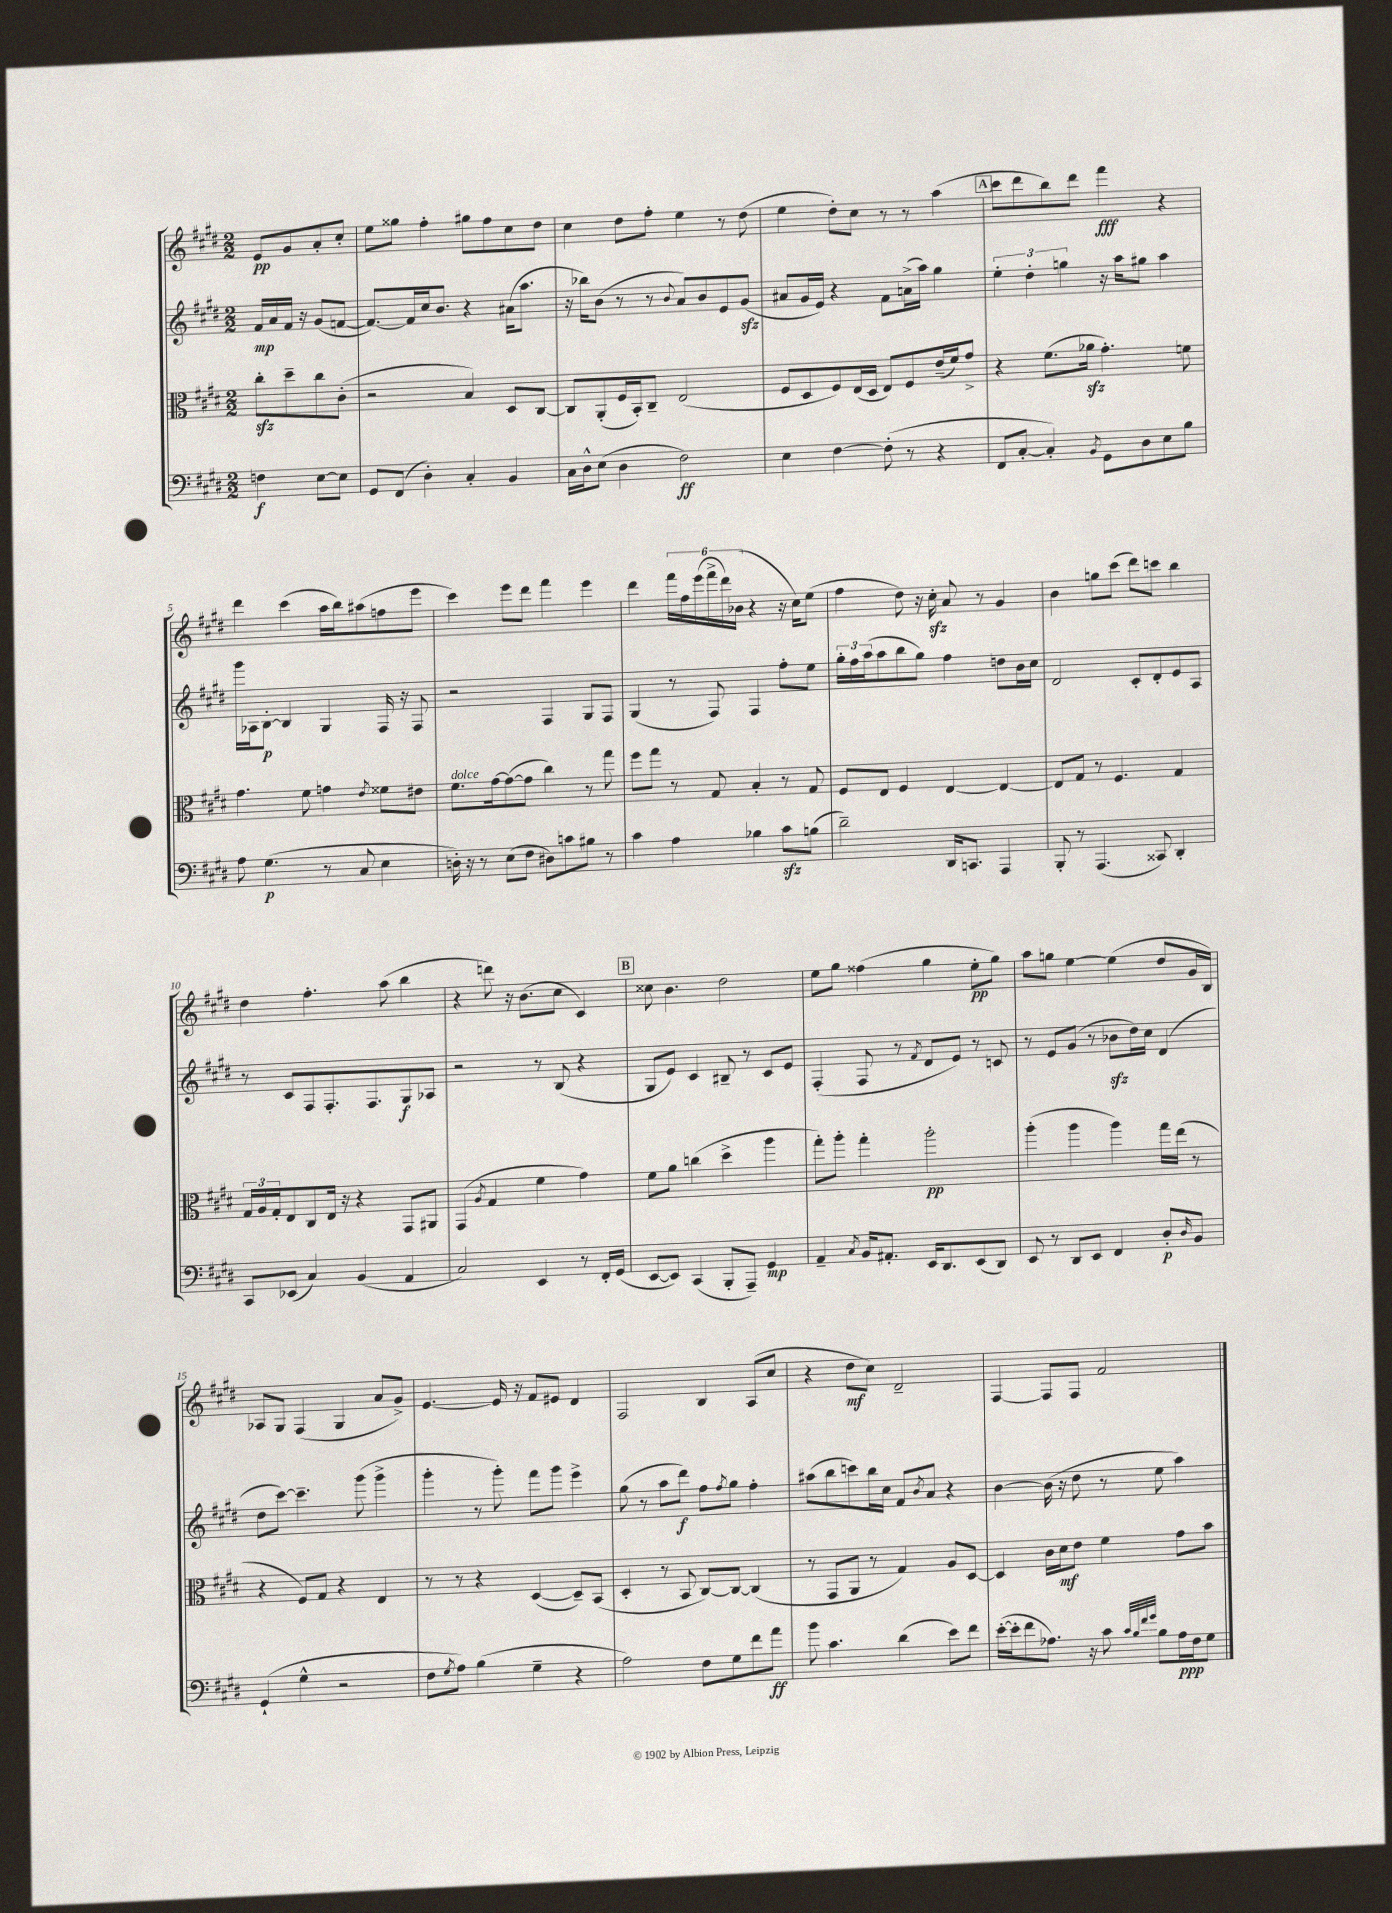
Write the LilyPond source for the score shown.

<<
\new StaffGroup <<
\new Staff = "s0" {
    \clef treble \key e \major \numericTimeSignature \time 2/2 \partial 2
    e'8\pp gis'8 a'8-. cis''8-. |
    e''8 gisis''8 fis''4-. gis''8 fis''8 cis''8 dis''8 |
    cis''4 dis''8 fis''8-. e''4 r8 dis''8( |
    e''4 dis''8-.) cis''8 r8 r8 a''4( |
    \mark \markup { \box "A" } cis'''8 dis'''8 b''8) dis'''8 fis'''4\fff r4 |
    dis'''4 cis'''4( a''16 b''16) ais''8( f''8 e'''8 |
    cis'''4) e'''8 dis'''8 fis'''4 e'''4 |
    dis'''4 \tuplet 6/4 { fis'''16 fis''16 e'''16( fis'''16-> dis'''16) bes'16( } r4 r16 cis''16) e''8( |
    fis''4 dis''8) r16 cis''16-.\sfz a'8 r8 gis'4 |
    b'4 g''8 cis'''8( dis'''8) c'''8 b''4 |
    dis''4 fis''4.-. a''8( b''4 |
    r4 d'''8) r16 b'8.( cis''8 cis'4) |
    \mark \markup { \box "B" } cisis''8 b'4. dis''2 |
    e''8 gis''8 fisis''4( gis''4 e''8-.\pp gis''8) |
    a''8 g''8 e''4~ e''4( dis''8 gis'16 b16) |
    aes8 gis8 fis4( gis4 a'8 gis'8->) |
    e'4.~ e'16 r16 fis'8 eis'8 dis'4 |
    fis2 b4 a8( cis''8 |
    r4 dis''8\mf cis''8) dis'2-- |
    fis4~ fis8 fis8 fis'2 \bar "|." |
}
\new Staff = "s1" {
    \clef treble \key e \major \numericTimeSignature \time 2/2 \partial 2
    fis'16\mp a'16 fis'16 r16 gis'8( f'8~ |
    f'8.~) f'16 cis''16 b'8. r4 ais'16( a''8. |
    r16 bes''16) b'8( r8 r8 \appoggiatura { b'8 } a'8) b'8 e'8 gis'8\sfz( |
    ais'8 gis'16 e'16) r4 fis'8 a'16->( a''16) gis''4 |
    \mark \markup { \box "A" } \tuplet 3/2 { e''4-. dis''4-. g''4 } r16 a''16 gis''8 a''4 |
    gis'''16 aes16 b8~-.\p b4 gis4 fis16 r16 fis8 |
    r2 fis4 gis8 fis8 |
    gis4( r8 fis8) fis4 fis''8-. e''8 |
    \tuplet 3/2 { gis''16-. fis''16 a''16( } a''8 b''8 gis''8) fis''4 d''8 b'16 cis''16 |
    dis'2 cis'8-. dis'8-. e'8 a8 |
    r8 cis'8 fis8 fis8.-. fis8. gis8\f aes8 |
    r2 r8 b8( r4 |
    \mark \markup { \box "B" } gis8 e'8) cis'4 bis8-- r8 cis'8 e'8 |
    fis4-.( fis8 r8 \acciaccatura { fis'8 } dis'8 e'8) r8 c'8 |
    r8 e'8 gis'8( r8 bes'8\sfz dis''16) cis''16 dis'4( |
    dis''8 cis'''8~) cis'''4.-- gis'''8( gis'''4-> |
    gis'''4-. r8 gis'''8-.) fis'''8 gis'''8 e'''4-> |
    gis''8( r8 a''8 dis'''8\f) fis''8 \acciaccatura { fis''8 } gis''8 fis''4-. |
    ais''8( b''8 c'''8) b''16 cis''16 fis'8 \acciaccatura { b'8 } a'8 r4 |
    b'4~ b'16( r16 dis''8 r8 e''8 a''4) \bar "|." |
}
\new Staff = "s2" {
    \clef alto \key e \major \numericTimeSignature \time 2/2 \partial 2
    cis''8-.\sfz dis''8-- cis''8 cis'8-.( |
    r2 b4) dis8 cis8~ |
    cis8 a,8-.( fis16 b,16-.) cis8-- e2( |
    fis8 dis8 fis8) e16( dis16 e8) fis8 e'16--( fis'16) gis'8-> |
    \mark \markup { \box "A" } r4 fis'8.( aes'16\sfz gis'4.-.) f'8 |
    gis'4. fis'8 g'4 \acciaccatura { e'8 } fisis'8 eis'8 |
    fis'8.^\markup { \italic "dolce" } gis'16~ gis'8~( gis'8 cis''4) r8 gis''8 |
    fis''8 gis''8 r8 gis8 b4-. r8 gis8 |
    fis8 e8 fis4 e4~ e4~ |
    e8 gis8 r8 fis4. gis4 |
    \tuplet 3/2 { gis16 a16 gis16-. } e8 cis8 e16 r16 r4 gis,8 ais,8 |
    gis,4( \acciaccatura { a8 } gis4 fis'4 gis'4) |
    \mark \markup { \box "B" } fis'8 a'8 c''4( dis''4-> a''4 |
    gis''8-.) a''8-. gis''4-. a''2-.\pp |
    a''4-.( a''4 a''4) gis''16 e''16( r8 |
    r4 fis8) gis8 r4 e4 |
    r8 r8 r4 dis4~( dis8--) b,8( |
    dis4-. r8 b,8 cis8~) cis8~ cis4( |
    r8 gis,8 a,8 r8 gis4) a8 dis8~ |
    dis4 cis'16 dis'16\mf e'8 fis'4 gis'8 b'8 \bar "|." |
}
\new Staff = "s3" {
    \clef bass \key e \major \numericTimeSignature \time 2/2 \partial 2
    f4\f e8~ e8 |
    gis,8 fis,8( dis4-.) cis4-. b,4 |
    cis16 dis16-^ e8( dis4 fis2\ff) |
    e4 fis4~ fis8-.( r8 r4 |
    \mark \markup { \box "A" } fis,8 cis8~-. cis4-.) \acciaccatura { b,8 } gis,8 dis8 e8 b8 |
    a8 gis4.\p( r8 cis8 e4 |
    d16-.) r16 r8 e8( fis8 dis8) c'8 bis8 r8 |
    cis'4 a4 bes4 cis'8\sfz b8( |
    dis'2--) dis,16 c,8. a,,4 |
    b,,8-. r8 a,,4.( cisis,8) dis,4-. |
    cis,8 ees,8( cis4) b,4( a,4 |
    cis2) e,4 r8 fis,16-. gis,16( |
    \mark \markup { \box "B" } e,8~ e,8) cis,4( b,,8-. a,,8--) gis,4\mp |
    a,4-- \acciaccatura { cis8 } b,16 ais,8.-. e,16 dis,8. e,8( dis,8) |
    e,8 r8 dis,8 e,8 fis,4 dis8-.\p \grace { dis16 } b,8 |
    gis,4-!( gis4-^ r2 |
    fis8 \acciaccatura { gis8 } a8) b4( gis4-- r4 |
    a2) fis8 gis8 fis'8 a'8\ff |
    b'8 cis'4. dis'4( e'8) fis'8 |
    e'16~-.( e'16-. fis'8 aes8.) r16 cis'8 \grace { cis'32 b32 fis'32 gis'32 } b8 aes16\ppp fis16 gis8 \bar "|." |
}
>>
>>
